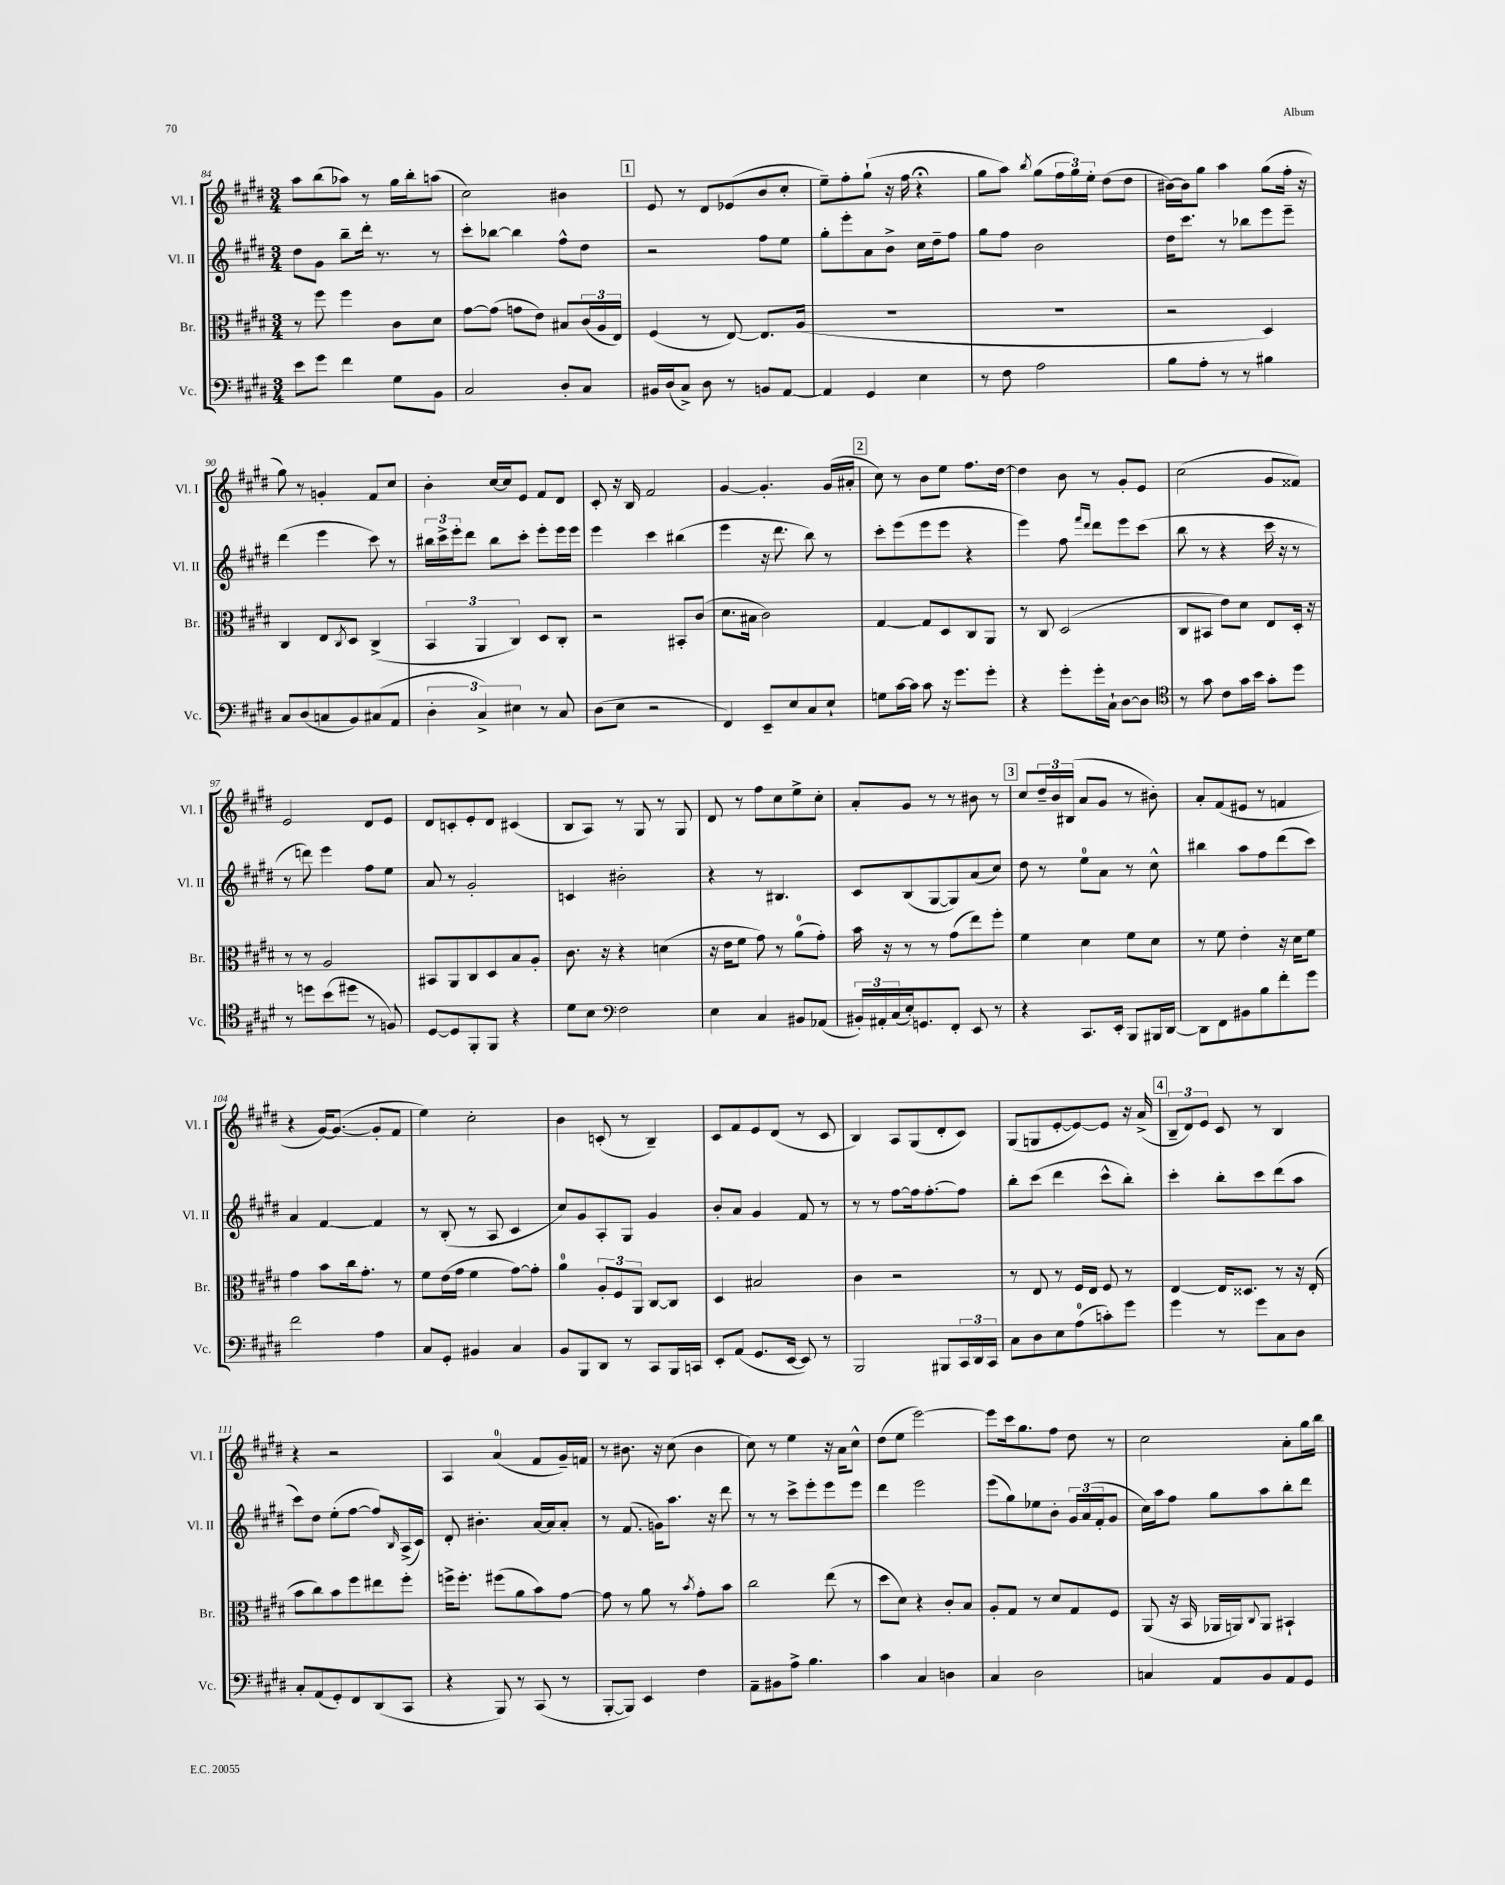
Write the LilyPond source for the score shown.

<<
\new StaffGroup <<
\new Staff = "s0" \with { instrumentName = "Vl. I" shortInstrumentName = "Vl. I" } {
    \clef treble \key e \major \numericTimeSignature \time 3/4
    a''8 b''8( aes''8) r8 gis''16 b''16-. a''8( |
    cis''2) bis'4 |
    \mark \markup { \box "1" } e'8 r8 dis'8 ees'8( b'8 cis''8-. |
    e''8--) fis''8-. gis''8-!( r16 fis''16 r4\fermata |
    gis''8 a''8) \acciaccatura { b''8 } gis''8( \tuplet 3/2 { fis''16 gis''16) e''16-. } dis''8( dis''8 |
    bis'16~) bis'16 gis''8 a''4 gis''8( fis''16-. r16 |
    gis''8) r8 g'4-. fis'8 cis''8 |
    b'4-. cis''16~ cis''16 e'8 fis'8 dis'8 |
    cis'8-. r16 b16 fis'2 |
    gis'4~ gis'4.-. gis'16( ais'16-. |
    \mark \markup { \box "2" } cis''8) r8 b'8 e''8 fis''8. dis''16~ |
    dis''4 b'8 r8 gis'8-. e'8 |
    cis''2( gis'8 fisis'8) |
    e'2 dis'8 e'8 |
    dis'8 c'8-. e'8-. dis'8 cis'4( |
    b8 a8) r8 gis8 r8 gis8 |
    dis'8 r8 fis''8 cis''8 e''8-> cis''8-. |
    a'8-. gis'8 r8 r8 bis'8 r8 |
    \mark \markup { \box "3" } cis''8 \tuplet 3/2 { dis''16-- b'16 bis16( } a'8 gis'8 r8 bis'8-.) |
    a'8-. fis'8( eis'8 r8 f'4 |
    r4 gis'16~) gis'8.~( gis'8-. fis'8 |
    e''4) cis''2-. |
    b'4 c'8-.( r8 b4--) |
    cis'8 fis'8 e'8 dis'8( r8 cis'8 |
    b4) a8 gis8( dis'8-. cis'8) |
    gis8( g8 e'8~-. e'8~) e'8 r16 a'16->( |
    \mark \markup { \box "4" } \tuplet 3/2 { b8-- dis'8) e'8 } cis'8 r8 b4 |
    r4 r2 |
    a4 a'4-0( fis'8 gis'16--) f'16 |
    r8 bis'8. r16 cis''8( bis'4 |
    cis''8) r8 e''4 r16 a'16 cis''8-^ |
    dis''8( e''8 e'''2~) |
    e'''8 cis'''16 gis''8. fis''8 dis''8 r8 |
    cis''2 a'8-. gis''16 b''16 \bar "|." |
}
\new Staff = "s1" \with { instrumentName = "Vl. II" shortInstrumentName = "Vl. II" } {
    \clef treble \key e \major \numericTimeSignature \time 3/4
    dis''8 gis'8 b''8-- dis'''16-. r8. r8 |
    cis'''8-. bes''8~ bes''4 fis''8-^ dis''8 |
    \mark \markup { \box "1" } r2 fis''8 e''8 |
    gis''8-. e'''8-. a'8 b'8-> cis''16 dis''16-- fis''8 |
    gis''8 fis''8 b'2 |
    dis''16 cis'''8. r8 bes''8 e'''8 e'''8-- |
    dis'''4( e'''4 cis'''8) r8 |
    \tuplet 3/2 { bis''16 cis'''16-> e'''16-. } dis'''8 bis''8 cis'''8-. e'''8-. e'''16 e'''16 |
    e'''4 cis'''4 bis''4( |
    e'''4 r16 dis'''8. b''8) r8 |
    \mark \markup { \box "2" } cis'''8-. e'''8( e'''8 e'''8 r4 |
    e'''4) fis''8 \grace { fis'''16 dis'''16 } dis'''8 e'''8 cis'''8( |
    b''8 r8 r4 cis'''16 r16 r8 |
    r8 d'''8) e'''4 fis''8 e''8 |
    a'8 r8 gis'2-. |
    c'4 bis'2-. |
    r4 r8 bis4. |
    cis'8 b8( gis8~ gis8) a'8( cis''8) |
    \mark \markup { \box "3" } dis''8 r8 e''8-0 a'8 r8 cis''8-^ |
    bis''4 a''8 fis''8 dis'''8( cis'''8) |
    a'4 fis'4~ fis'4 |
    r8 b8-.( r8 a8 cis'4 |
    cis''8) gis'8 a8-. gis8 gis'4 |
    b'8-. a'8 gis'4 fis'8 r8 |
    r8 r8 fis''8~ fis''16 fis''8.~-. fis''8 |
    b''8-. cis'''8( dis'''4 cis'''8-^ b''8-.) |
    \mark \markup { \box "4" } cis'''4-. b''8-. cis'''8 dis'''8( a''8 |
    cis'''8) dis''8 e''8-.( fis''8~ fis''8) \grace { b16 } a16->( cis'16) |
    dis'8-. bis'4.-. a'16~ a'16 a'8-. |
    r8 fis'8.( g'16) a''8. r16 dis'''8 |
    r8 r8 cis'''8-> e'''8-. e'''8 e'''8 |
    dis'''4 e'''2 |
    e'''8( gis''8) ees''8 b'8-. \tuplet 3/2 { gis'16 a'16( fis'16-. } gis'8 |
    cis''16) a''16 fis''8 gis''8 a''8 b''8-. dis'''8 \bar "|." |
}
\new Staff = "s2" \with { instrumentName = "Br." shortInstrumentName = "Br." } {
    \clef alto \key e \major \numericTimeSignature \time 3/4
    r8 fis''8 fis''4 cis'8 dis'8 |
    gis'8~ gis'8( g'8 e'8) bis8 \tuplet 3/2 { cis'16( a16 e16) } |
    \mark \markup { \box "1" } fis4( r8 e8~) e8. a16( |
    R2. |
    R2. |
    r2 dis4) |
    cis4 e8 \acciaccatura { cis8 } dis8 cis4->( |
    \tuplet 3/2 { b,4 a,4 cis4) } dis8 cis8-. |
    r2 bis,8-. cis'8( |
    dis'8. bis16 cis'2) |
    \mark \markup { \box "2" } gis4~ gis8 dis8 cis8 a,8 |
    r8 cis8 dis2( |
    cis8 bis,8 e'8) dis'8 e8 dis16-. r16 |
    r8 r8 a2 |
    bis,8 a,8 cis8 dis8 b8 a8-. |
    cis'8. r16 r4 d'4( |
    r16 e'16 fis'8 gis'8) r8 a'8-0( gis'8-.) |
    b'16 r16 r8 r8 gis'8( e''8) fis''8-. |
    \mark \markup { \box "3" } fis'4 dis'4 fis'8 dis'8 |
    r8 fis'8 e'4-. r16 dis'16 fis'8 |
    gis'4 b'8 cis''16 gis'8.-. r8 |
    fis'8 e'16( gis'16 fis'4 gis'8~) gis'8-. |
    a'4-0 \tuplet 3/2 { a8-. fis8 a,8 } cis8~ cis8 |
    dis4 bis2 |
    cis'4 r2 |
    r8 e8 r8 fis16 e16 fis8 r8 |
    \mark \markup { \box "4" } e4~ e16 disis8. r8 r16 e16-.( |
    b'8 cis''8) b'8 fis''8 eis''8 fis''8-. |
    f''16-> f''8.-. fis''8( a'8 b'8) gis'8~ |
    gis'8 r8 a'8 r8 \acciaccatura { b'8 } gis'8-. b'8 |
    cis''2 e''8( r8 |
    dis''8 dis'8) r4 cis'8-. b8 |
    a8-. gis8 r8 dis'8 gis8 fis8 |
    a,8( r16 b,16 aes,16 a,16) \appoggiatura { cis8 } a,8 bis,4-! \bar "|." |
}
\new Staff = "s3" \with { instrumentName = "Vc." shortInstrumentName = "Vc." } {
    \clef bass \key e \major \numericTimeSignature \time 3/4
    e'8 gis'8 fis'4 gis8 b,8 |
    cis2 dis8-. cis8 |
    \mark \markup { \box "1" } bis,16 dis16( cis8->) dis8 r8 b,8 a,8~ |
    a,4 gis,4 e4 |
    r8 fis8 a2 |
    b8 a8-. r8 r8 bis4 |
    cis8 dis8( c8 b,8) cis8( a,8 |
    \tuplet 3/2 { dis4-. cis4->) eis4 } r8 cis8 |
    dis8( e8 r2 |
    fis,4) e,8-- e8 cis8 e8-! |
    \mark \markup { \box "2" } g8 cis'16~ cis'16 cis'8 r16 gis'8. gis'8-. |
    r4 gis'8-. gis'16-. cis16-! dis8~ dis8 |
    \clef tenor r8 gis'8 cis'8 gis'16 b'16 gis'8-. dis''8 |
    r8 d''8 b'8( dis''8 r8 f8) |
    dis8~ dis8 fis,8-. fis,8 r4 |
    dis'8 b8 \clef bass fis2 |
    e4 cis4 bis,8 aes,8( |
    \tuplet 3/2 { bis,16-.) ais,16-. cis16( } e16-.) g,8. fis,8-. e,8 r8 |
    \mark \markup { \box "3" } r4 cis,8. e,16-. b,,8 bis,,16 dis,16~ |
    dis,8 fis,8 bis,8 b8 fis'8-. gis'8 |
    fis'2 a4 |
    cis8 gis,8-. bis,4 cis4 |
    b,8 b,,8 dis,8 r8 cis,8 b,,16 c,16 |
    e,8-. a,8( gis,8. e,16~ e,8) r8 |
    b,,2 bis,,8 \tuplet 3/2 { cis,16 dis,16 cis,16 } |
    cis8 dis8 e8 a8-0( c'8-.) gis'8 |
    \mark \markup { \box "4" } gis'4 r8 gis'8 cis8 dis8 |
    cis8-. a,8( gis,8-.) fis,8 dis,8( cis,8 |
    r4 b,,8) r8 cis,8( r8 |
    b,,8~-. b,,8) e,4 fis4 |
    a,8-- bis,8 a8-> b4. |
    cis'4 cis4 d4 |
    cis4 dis2 |
    c4 a,8 b,8 a,8 gis,8 \bar "|." |
}
>>
>>
\layout { \context { \Score currentBarNumber = #84 } }
